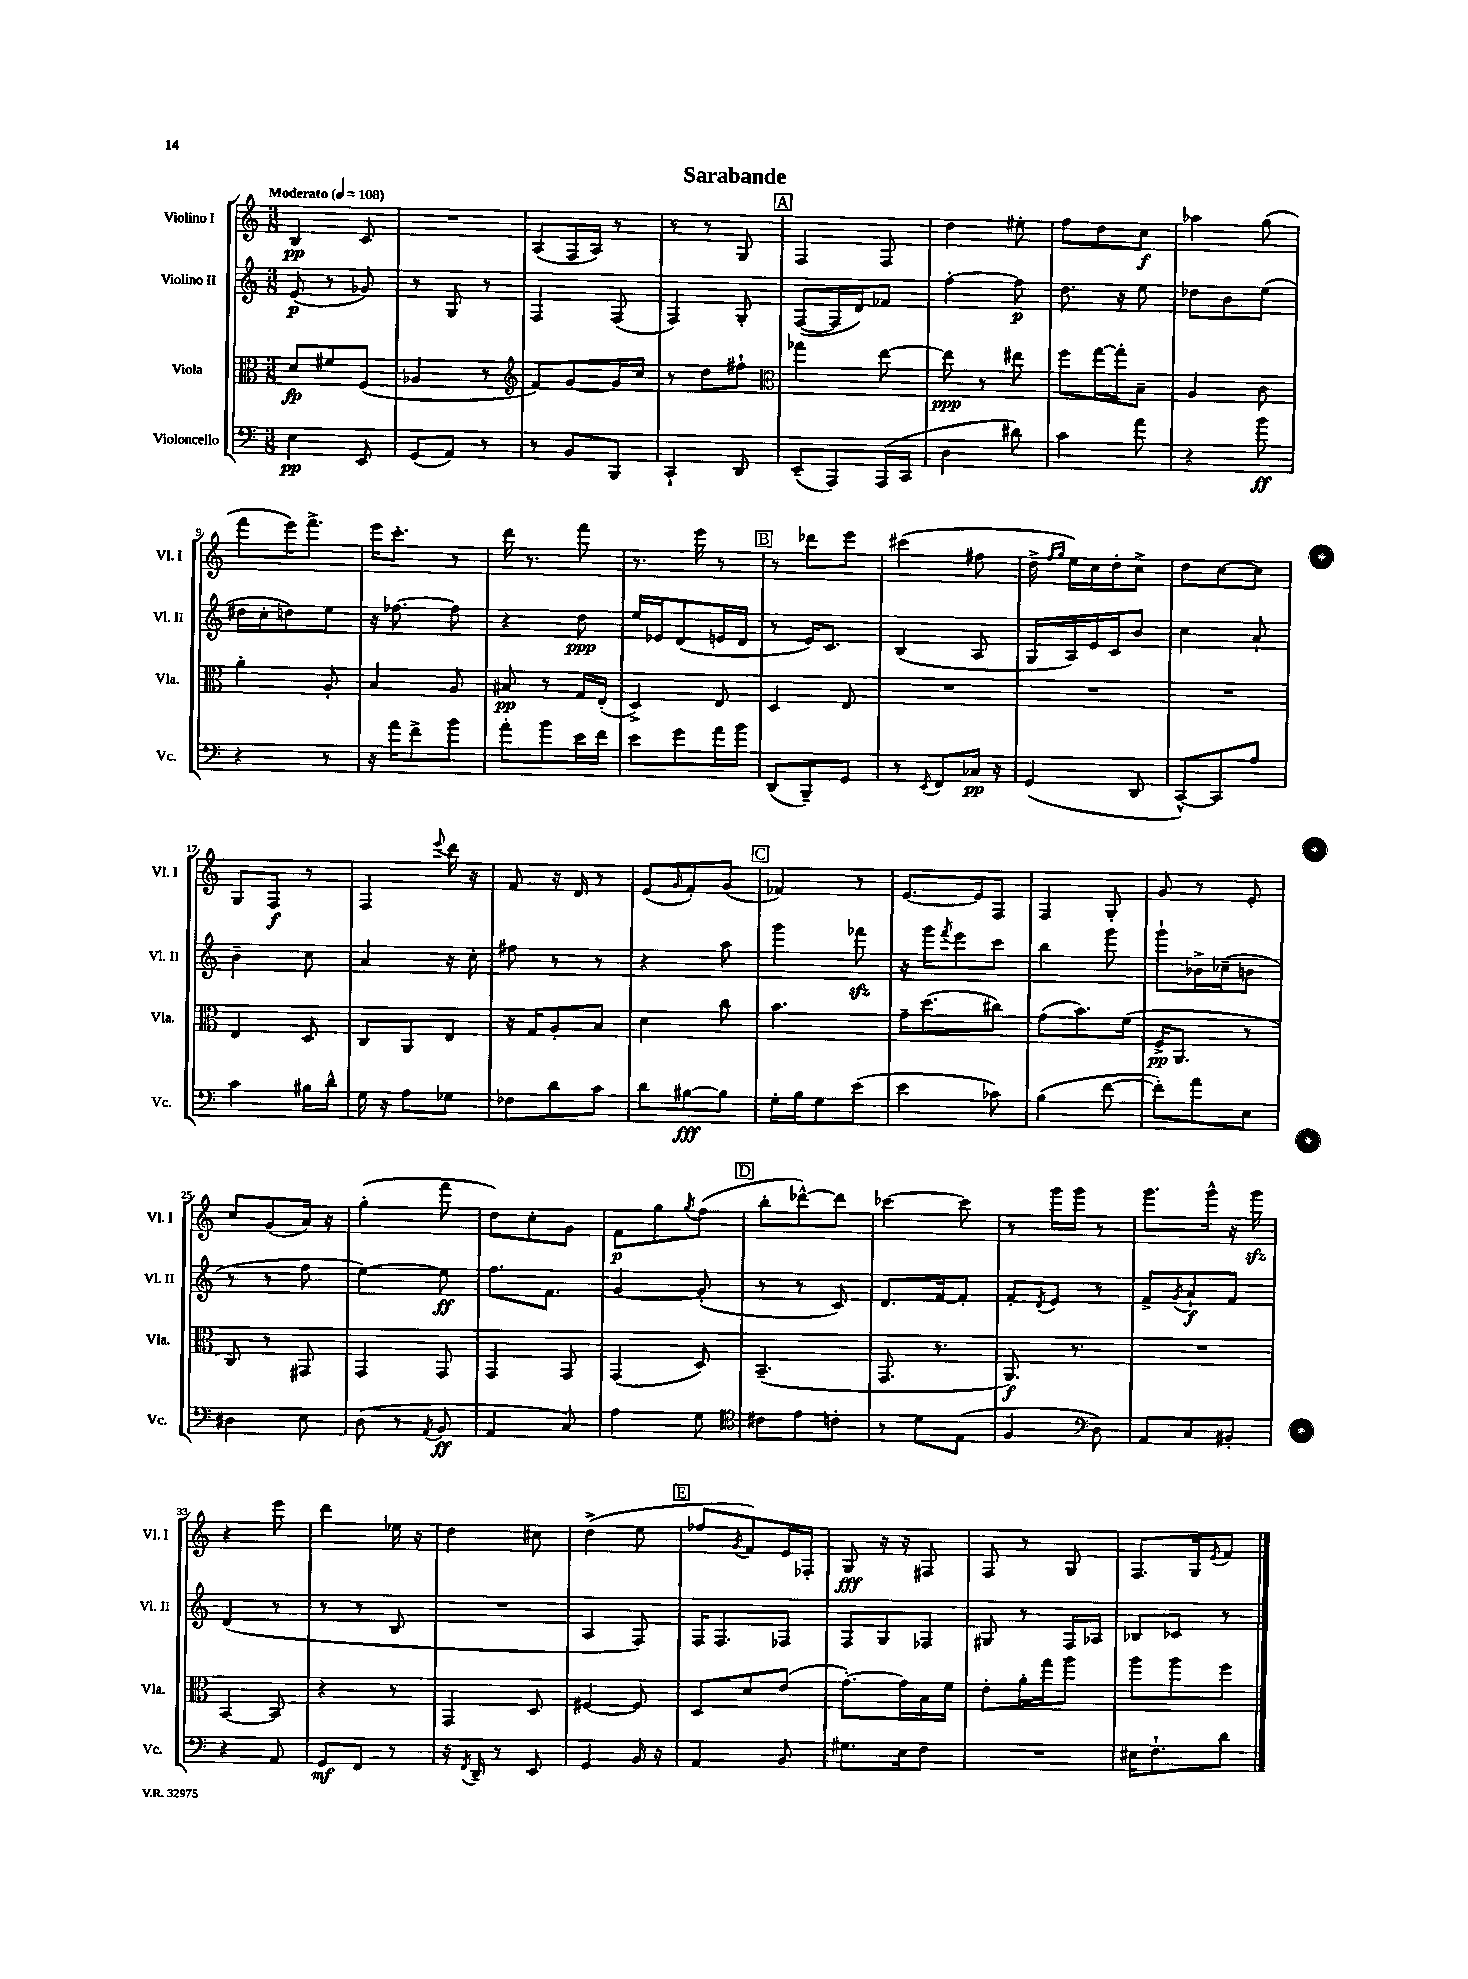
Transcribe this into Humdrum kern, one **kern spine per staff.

**kern	**kern	**kern	**kern
*staff4	*staff3	*staff2	*staff1
*clefF4	*clefC3	*clefG2	*clefG2
*k[]	*k[]	*k[]	*k[]
*M3/8	*M3/8	*M3/8	*M3/8
*MM108	*MM108	*MM108	*MM108
4E	8d	(8e	4B
.	8f#	8r	.
8EE	(8F	8g-)	8c
=	=	=	=
(8GG	4A-	8r	4.r
8AA)	.	8G	.
8r	8r	8r	.
=	=	=	=
*	*clefG2	*	*
8r	8f)	4F	(8A
8BB	[8g	.	16F
.	.	.	16A)
8BBB	16g]	(8F	8r
.	16cc	.	.
=	=	=	=
4CC`	8r	4F)	8r
.	8dd	.	8r
8DD	8ff#`	8G'	8G
=	=	=	=
*	*clefC3	*	*
(8EE~	4gg-	([8F	4F
8AAA)	.	16F]	.
.	.	16d)	.
(16AAA	[8ee	8f-	8F
16CC	.	.	.
=	=	=	=
4D	8ee]	[4ff'	4dd
.	8r	.	.
8d#)	8ee#	8ff]	8ee#'
=	=	=	=
4c	8ff	8.dd	8ff
.	[16gg	.	8dd
.	16gg']	16r	.
8a	8B~	8ee	8cc
=	=	=	=
4r	4A	8dd-	4aa-
.	.	8b	.
8b	8c	(8ee	(8gg
=	=	=	=
4r	4a'	16dd#	8fff
.	.	16cc'	.
.	.	8dd)	16eee)
.	.	.	8.fff^
8r	8A'	8ee	.
=	=	=	=
16r	4B	16r	16eee
16a	.	[8.ff-	8.ccc'
8f^	.	.	.
8b	8A	8ff-]	8r
=	=	=	=
8a'	8B#	4r	16ddd
.	.	.	8.r
8b	8r	.	.
16e	16G	8dd	8fff
16f	(16E'	.	.
=	=	=	=
8e	4D^)	16ee	8.r
.	.	16e-	.
8g	.	(8d	.
.	.	.	16eee
16a	8E	16e	8r
16b	.	16d	.
=	=	=	=
(8DD	4D	8r	8r
8BBB~)	.	16e)	8ddd-
.	.	8.c	.
8GG	8E	.	8eee
=	=	=	=
8r	4.r	(4B	(4ccc#
8qEE	.	.	.
8FF	.	.	.
16C-	.	8A	8ff#
16r	.	.	.
=	=	=	=
(4GG	4.r	16G	16dd^
.	.	.	16qqff
.	.	.	16qqgg
.	.	16A)	16ee)
.	.	16e	16cc
.	.	16c	16dd'
8DD	.	8b	8cc^
=	=	=	=
[8CC^^)	4.r	4cc	8dd
8CC]	.	.	[8cc
8A	.	8a`	8cc]
=	=	=	=
4c	4E	4b~	8G
.	.	.	8F
16B#	8D	8cc	8r
16d^^	.	.	.
=	=	=	=
16G	8C	4a	4F
16r	.	.	.
8A	8AA	.	.
.	.	.	8qqeee
8G-	8E	16r	16ddd
.	.	16cc'	16r
=	=	=	=
8F-	16r	8ff#	8f
.	16G	.	.
8d	8A'	8r	16r
.	.	.	16d
8c	8B	8r	8r
=	=	=	=
8d	4d	4r	(8e
.	.	.	16qqg
[8B#	.	.	8f')
8B#]	8cc	8aa	(8g
=	=	=	=
16G'	4.b	4ggg	4f-)
16B	.	.	.
8G	.	.	.
(8e	.	8fff-	8r
=	=	=	=
4e	16g~	16r	[8.e
.	(8.dd	16ggg	.
.	.	8qfff	.
.	.	8eee	.
.	.	.	16e]
8c-)	8cc#)	8ccc	8F
=	=	=	=
(4B	(8g	4bb	4F
.	8.b)	.	.
[8f	.	8ggg	8G'
.	(16f	.	.
=	=	=	=
8f'])	16F^	8ggg`	8g
.	8.AA	.	.
8a	.	16b-^	8r
.	.	(16cc-~	.
8E	8r	8b	8e'
=	=	=	=
4D#	8C)	8r	8cc
.	8r	8r	(8g
8E	8GG#	8ff	16a)
.	.	.	16r
=	=	=	=
(8D	4GG	[4ee)	(4gg'
8r	.	.	.
8qAA	.	.	.
8BB	8GG	8ee]	8fff
=	=	=	=
4AA	4GG	8.ff	8dd)
.	.	.	8cc'
.	.	8.f	.
8C)	8GG	.	8g
=	=	=	=
4A	(4GG	[4g	8f
.	.	.	8gg
.	.	.	8qgg
8G	8D)	(8g']	(8ff
=	=	=	=
*clefC4	*	*	*
8c#	(4.BB~	8r	8bb'
8e	.	8r	[8ddd-^^)
8c'	.	8c)	8ddd-]
=	=	=	=
8r	8.GG	8.d	[4ccc-
8d	.	.	.
.	8.r	[16f	.
(8E	.	8f']	8ccc-]
=	=	=	=
4F	8.AA)	8f'	8r
.	.	8qd	.
.	.	8e	16ggg
.	8.r	.	16ggg
*clefF4	*	*	*
8D)	.	8r	8r
=	=	=	=
8AA	4.r	8f^	8.ggg
.	.	8qg	.
8C	.	8a`	.
.	.	.	16ggg^^
8BB#'	.	8f	16r
.	.	.	16ggg
=	=	=	=
4r	[4BB	(4d	4r
8AA	8BB]	8r	8eee
=	=	=	=
8GG	4r	8r	4ddd
8FF	.	8r	.
8r	8r	8B	16ee-
.	.	.	16r
=	=	=	=
16r	4GG	4.r	4dd
8qFF	.	.	.
16DD~	.	.	.
8r	.	.	.
8EE	8D	.	8cc#
=	=	=	=
4GG	[4F#	4A	(4dd^
16BB	8F#]	8F)	8ee
16r	.	.	.
=	=	=	=
4AA	8D	16F	8ff-
.	.	8.F	.
.	.	.	8qg
.	8d	.	8f)
8BB	(8e	8F-	16e
.	.	.	16F-'
=	=	=	=
8.G#	[8.g')	8F	8G
.	.	8G	16r
16E	16g]	.	16r
8F	16B	8F-	8F#
.	16f	.	.
=	=	=	=
4.r	8e'	8G#	8F
.	16a'	8r	8r
.	16gg	.	.
.	8aa	16F	8G
.	.	16A-	.
=	=	=	=
16E#	8aa	8B-	8.F
8.F`	.	.	.
.	8aa	8c-	.
.	.	.	16G
.	.	.	8qe
8d	8ff	8r	8f
==	==	==	==
*-	*-	*-	*-
